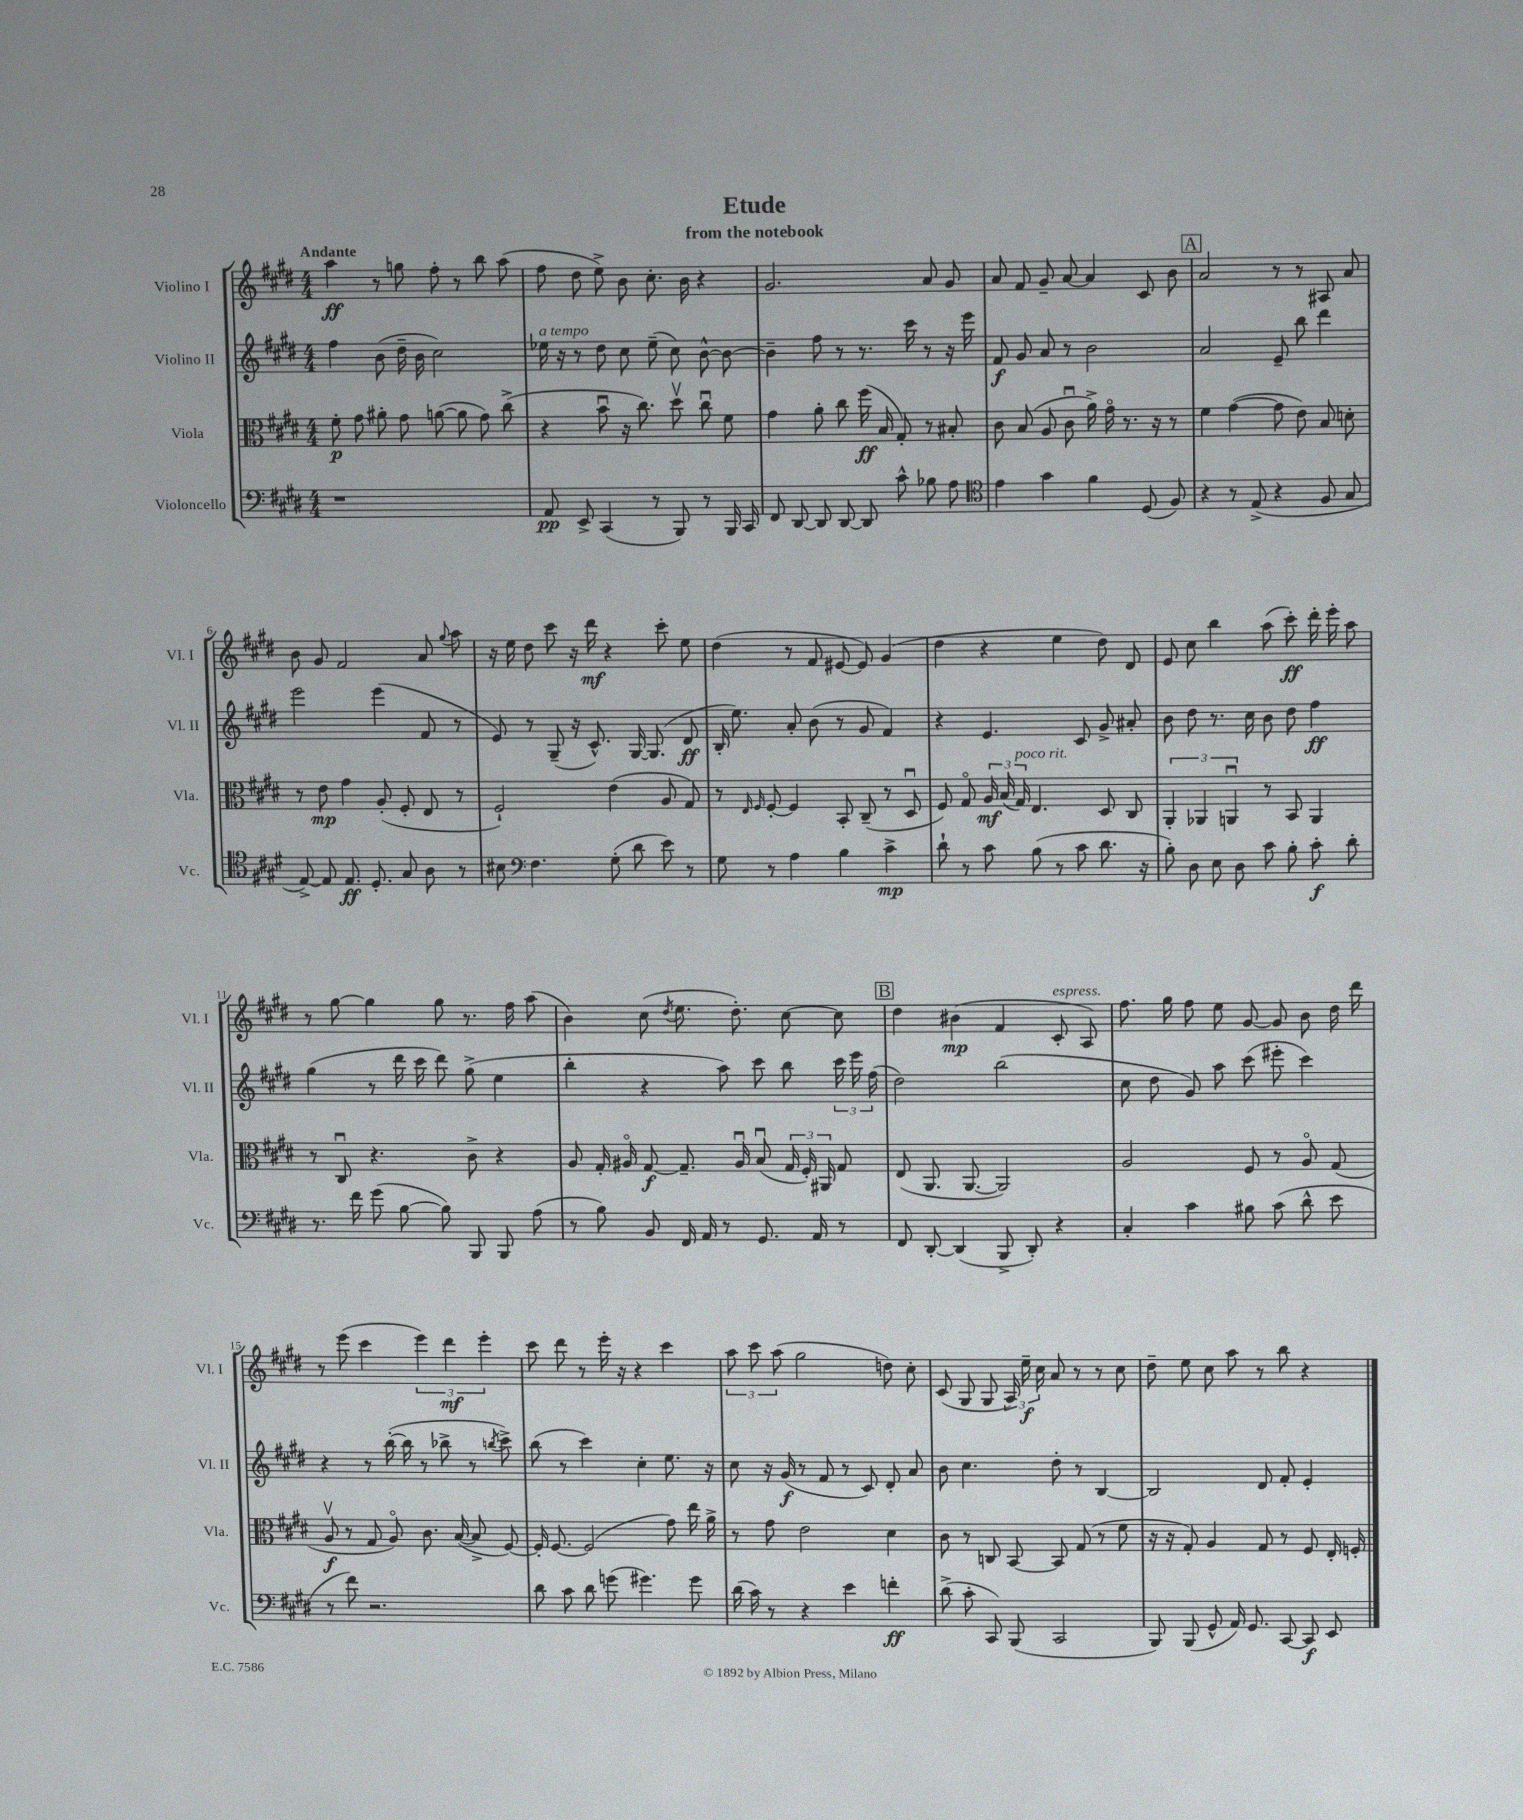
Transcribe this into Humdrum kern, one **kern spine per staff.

**kern	**kern	**kern	**kern
*staff4	*staff3	*staff2	*staff1
*clefF4	*clefC3	*clefG2	*clefG2
*k[f#c#g#d#]	*k[f#c#g#d#]	*k[f#c#g#d#]	*k[f#c#g#d#]
*M4/4	*M4/4	*M4/4	*M4/4
1r	8f#'\	4ff#\	4aa\
.	8g#\	.	.
.	8a#'\	(8b\	8r
.	8g#\	16dd#~\	8gg\
.	.	16b\	.
.	([8a\	2cc#\)	8ff#'\
.	8a\]	.	8r
.	8g#\)	.	8bb\
.	(8cc#^\	.	(8aa\
=	=	=	=
8AA/	4r	16ee-\	8ff#\
.	.	16r	.
8EE^/	.	8r	8dd#\
(4CC#/	8bu\	8dd#\	8ee^\)
.	16r	8cc#\	8b\
.	8.cc#\)	.	.
8r	.	(8ee-~\	8.cc#'\
8BBB/)	8dd#v\	8cc#\)	.
.	.	.	16b\
8r	8cc#u\	[8b^^\	4r
16BBB/	8f#\	8b\_	.
16CC#/	.	.	.
=	=	=	=
8FF#/	4g#\	4b~\]	2.g#/
[8DD#/	.	.	.
8DD#/]	8a'\	8ff#\	.
[8DD#/	8cc#\	8r	.
8DD#/]	(16ff#\	8.r	.
.	16B/	.	.
8c#^^\	8G#'/)	.	.
.	.	16ccc#\	.
8B-\	8r	8r	8a/
8A\	8B#'/	16r	8g#/
.	.	16eee\	.
=	=	=	=
*clefC4	*	*	*
4e\	8c#\	8f#/	8a/
.	(8B/	8g#/	8f#/
4g#\	8A/	8a/	8g#~/
.	8c#u\	8r	[8a/
4f#\	16a^\)	2b\	4a/]
.	16g#o\	.	.
.	8.r	.	.
(8D#/	.	.	8c#/
.	16r	.	.
8F#/)	8r	.	8b\
=	=	=	=
4r	4f#\	2a/	2a/
8r	([4g#\	.	.
(8E^/	.	.	.
4r	8g#\]	8e~/	8r
.	8e\)	8bb\	8r
8F#/	8B/	4ddd#\	8A#/
8G#/	8d'\	.	8a/
=	=	=	=
[8E^/)	8r	2eee\	8b\
8E/]	8e\	.	8g#/
8.E/	4g#\	.	2f#/
8.D#'/	.	.	.
.	(8A'/	(4eee\	.
8G#/	8F#'/	.	.
8A\	8E/	8f#/	8a/
.	.	.	8qqgg#/
8r	8r	8r	8aa\
=	=	=	=
8B#\	2F#`/)	8e/)	16r
.	.	.	16ee\
*clefF4	*	*	*
4.F#\	.	8r	8dd#\
.	.	(8G#~/	8ccc#\
.	.	16r	16r
.	.	8.c#^^/)	16ddd#\
(8G#'\	(4e\	.	4r
8d#\	.	[16G#/	.
.	.	(8.G#/]	.
8e\)	8A/	.	8ccc#'\
8r	8G#/)	8d#/	8ee\
=	=	=	=
8G#\	8r	16B'/	(4dd#\
.	.	8.ee\)	.
.	16qqE/	.	.
.	16qqF#/	.	.
8r	[8F#'/	.	.
4A\	4F#/]	8a'/	8r
.	.	(8b\	8f#/
4B\	8BB'/	8r	[8e#/
.	(8C#~/	8g#/	8e#/])
4c#^\	8r	4f#/)	(4g#/
.	8D#u/	.	.
=	=	=	=
8d#`\	8F#/)	4r	4dd#\
8r	8G#o/	.	.
8c#\	24A/	4.e/	4r
.	(24B/	.	.
.	24G#/)	.	.
(8B\	4.E/	.	.
8r	.	.	4ee\
8c#\	.	8c#/	.
8.d#\	8D#/	8g#^/	8dd#\)
.	8C#/	8a#'/	8d#/
16r	.	.	.
=	=	=	=
8B'\)	6AA'/	8b\	8e/
8D#\	.	8dd#\	8cc#\
.	6AA-/	.	.
8E\	.	8.r	4bb\
.	6AAu/	.	.
8D#\	.	.	.
.	.	16cc#\	.
8c#\	8r	8b\	(8aa\
8B'\	8BB/	8dd#\	8ccc#'\)
8c#'\	4AA/	4ff#\	16ddd#'\
.	.	.	16eee'\
8d#'\	.	.	8aa\
=	=	=	=
8.r	8r	(4gg#\	8r
.	8C#u/	.	[8gg#\
16f#\	.	.	.
(8g#\	4.r	8r	4gg#\]
[8B\	.	16ddd#\	.
.	.	16ccc#\	.
8B\])	.	8ddd#\)	8gg#\
8BBB/	8c#^\	(8gg#^\	8.r
8BBB/	4r	4ee\	.
.	.	.	16ff#\
(8A\	.	.	(8aa\
=	=	=	=
8r	8A/	4bb'\	4b\)
8B\)	16G#'/	.	.
.	16A#o/	.	.
8BB/	[8G#/	4r	(8cc#\
.	.	.	8qdd#/
16FF#/	8.G#~/]	.	8.ee\
16AA/	.	.	.
8r	.	8aa\)	.
.	16A#u/	.	8.dd#'\)
8.GG#/	(8Bu/	8ccc#\	.
.	24G#/	8bb\	[8cc#\
.	24F#'/)	.	.
16AA/	.	.	.
.	24AA#/	.	.
8r	8G#/	24ccc#\	8cc#\]
.	.	24eee\	.
.	.	(24ff#\	.
=	=	=	=
8FF#/	(8E/	2dd#\)	4dd#\
[8DD#'/	8.AA/	.	.
(4DD#/]	.	.	(4b#\
.	[8.AA/	.	.
8BBB^/	2AA/])	(2bb\	4f#/
8DD#'/)	.	.	.
4r	.	.	8c#'/
.	.	.	8A/)
=	=	=	=
4C#'/	2A/	8cc#\	8.ff#\
.	.	8dd#\	.
.	.	.	16gg#\
4c#\	.	8g#/)	8ff#\
.	.	8aa\	8ee\
8B#\	8F#/	(8ccc#\	[8g#/
(8c#\	8r	8eee#'\	8g#/]
8d#^^\	8Ao/	4ccc#\)	8b\
8e\	(8G#/	.	16dd#\
.	.	.	16ddd#\
=	=	=	=
8r	8Av/	4r	8r
8f#\)	8r	.	(8eee\
2.r	8G#/	8r	4ccc#\
.	8Ao/)	([16bb'\	.
.	.	16bb\]	.
.	8.c#\	8r	6eee\)
.	.	8bb-^\	.
.	.	.	6ddd#\
.	([16B/	.	.
.	8B^/]	8r	.
.	.	.	6eee'\
.	.	8qbb/	.
.	[8F#/)	8ccc#^\)	.
=	=	=	=
8d#\	16F#'/]	(8bb\	8ccc#\
.	[8.F#/	.	.
8c#\	.	8r	8ddd#\
8d#\	(2F#/]	4ccc#\)	8r
(8g\	.	.	16eee'\
.	.	.	16r
4.g#\)	.	4cc#'\	4r
.	8g#\)	8.ee\	4ccc#\
8g#\	16ee\	.	.
.	16a^\	16r	.
=	=	=	=
(16d#\	8r	8cc#\	12aa\
16c#\)	.	.	.
.	.	.	12ccc#\
8r	8g#\	16r	.
.	.	.	(12aa\
.	.	(16g#/	.
4r	2e\	8r	2gg#\
.	.	8f#/	.
4e\	.	8r	.
.	.	8c#/)	.
4f'\	4d#\	8d#'/	8dd\)
.	.	8a/	8cc#'\
=	=	=	=
(8d#^\	8c#\	8b\	(8c#/
8c#'\	8r	4.cc#\	8G#/
8CC#/)	8C/	.	8G#/
(8BBB/	[8BB/	.	24A/)
.	.	.	24ee~\
.	.	.	24cc#\
2CC#/	8BB/]	8dd#'\	8a/
.	(8G#/	8r	8r
.	8r	[4B/	8r
.	8f#\	.	8cc#\
=	=	=	=
8BBB/)	16r	2B/]	8dd#~\
.	16r	.	.
(8BBB/	8G#'/)	.	8ee\
8GG#^^/	4A/	.	8cc#\
16AA/)	.	.	8aa\
8.GG#/	.	.	.
.	8G#/	8d#/	8r
[8CC#/	8r	8f#'/	8bb\
8CC#/]	8F#/	4e'/	4r
8EE/	16E'/	.	.
.	16F'/	.	.
==	==	==	==
*-	*-	*-	*-
